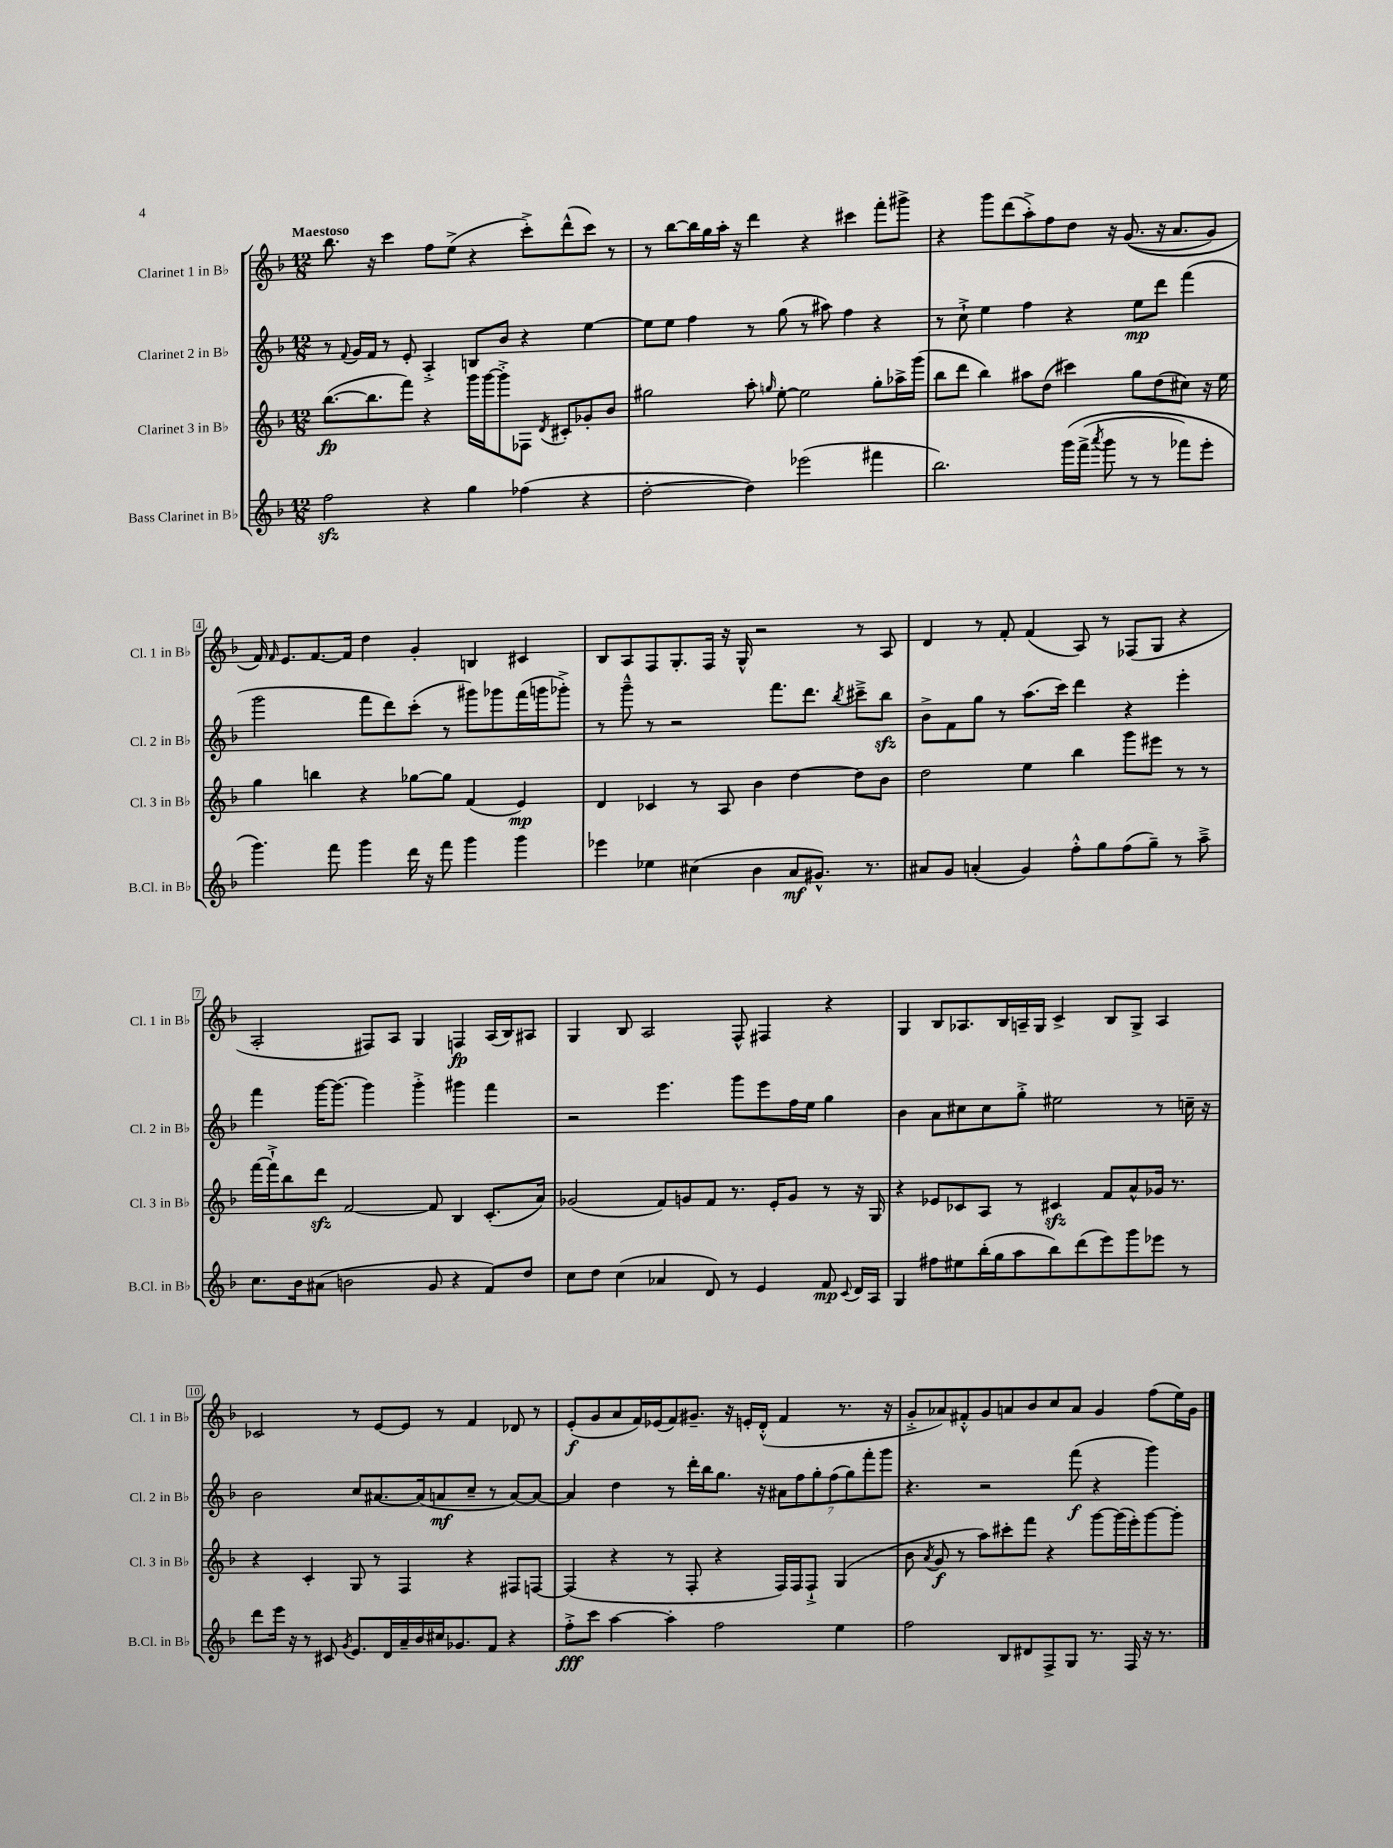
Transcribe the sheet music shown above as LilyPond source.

<<
\new StaffGroup <<
\new Staff = "s0" \with { instrumentName = "Clarinet 1 in Bb" shortInstrumentName = "Cl. 1 in Bb" } {
    \clef treble \key f \major \numericTimeSignature \time 12/8 \tempo "Maestoso"
    \autoBeamOff bes''8. r16 c'''4 f''8[ e''8]->( r4 c'''8[-.->) d'''8-^( c'''8]) r8 |
    r8 bes''8[~ bes''16 g''16 a''16]-. r16 d'''4 r4 cis'''4 f'''8[-. gis'''8]-> |
    r4 g'''8[ d'''8( a''8-.->) f''8 d''8] r16 g'8.(\( r16 a'8.[ g'8]) |
    f'16\) \grace { f'16 } e'8.[ f'8.~ f'16] d''4 g'4-. b4 cis'4 |
    bes8[ a8 f8 g8.-. f16] r16 g16-^ r2 r8 a8 |
    d'4 r8 f'8-. f'4( a8) r8 fes8[( g8] r4 |
    a2-. fis8[) a8] g4 f4\fp a16[( bes16) ais8] |
    g4 bes8 a2 f8-^ fis4 r4 |
    g4 bes8[ aes8. bes16 a16-- g16] c'4-> bes8[ g8]-> a4 |
    ces'2 r8 e'8[~ e'8] r8 f'4 des'8 r8 |
    e'8[-.\f( g'8 a'8 f'16) ees'16( f'8) gis'8.]-- r16 e'16[-. d'16]-.-^( f'4 r8. r16 |
    g'8[-.-> aes'8) fis'8-.-^ g'8 a'8 bes'8 c''8 a'8] g'4 f''8[( e''16) g'16] \bar "|." |
}
\new Staff = "s1" \with { instrumentName = "Clarinet 2 in Bb" shortInstrumentName = "Cl. 2 in Bb" } {
    \clef treble \key f \major \numericTimeSignature \time 12/8
    \autoBeamOff r8 \appoggiatura { f'8 } g'16[ f'16] r8 e'8-. a4-.-> b8[ bes'8] r4 e''4~ |
    e''8[ e''8] f''4 r8 g''8( r8 ais''8) f''4 r4 |
    r8 c''8-!-> e''4 f''4 r4 e''8[\mp d'''8] f'''4( |
    g'''2 f'''8[ d'''8) c'''8]-.( r8 gis'''8[) ges'''8 f'''16( g'''16 ges'''8]-.->) |
    r8 g'''8---^ r8 r2 f'''8.[ d'''8.] \acciaccatura { bes''8 } cis'''8[---> bes''8]\sfz |
    bes'8[-> f'8 g''8] r8 a''8.[( c'''16]) d'''4 r4 e'''4-. |
    f'''4 g'''16[~ g'''8.]~ g'''4 g'''4-.-> gis'''4 f'''4 |
    r2 e'''4. g'''8[ e'''8 f''16 e''16] g''4 |
    bes'4 a'8[ cis''8 cis''8 g''8]-.-> eis''2 r8 c''16-- r16 |
    bes'2 c''8[ ais'8.~ ais'16( a'8\mf c''8]-- r8 a'8[~) a'8]~ |
    a'4 d''4 r8 d'''16[-. bes''16 g''8.] r16 \tuplet 7/4 { ais'8[ f''8 g''8-. f''8( g''8) f'''8-. g'''8] } |
    r4. r2 f'''8\f( r4 g'''4) \bar "|." |
}
\new Staff = "s2" \with { instrumentName = "Clarinet 3 in Bb" shortInstrumentName = "Cl. 3 in Bb" } {
    \clef treble \key f \major \numericTimeSignature \time 12/8
    \autoBeamOff bes''8.[~\fp( bes''8. f'''8]) r4 g'''16[ g'''16~ g'''8-.-> fes8] \acciaccatura { d'8 } cis'8[-. ges'8-. bes'8] |
    gis''2 a''8-. \grace { g''16 } e''8~-. e''2 g''8[-. aes''16-> g'''16]( |
    bes''8[ d'''8] bes''4) ais''8[ d''8]( cis'''4) g''8[ d''8( cis''8]) r16 e''16 |
    g''4 b''4 r4 ges''8[~ ges''8] f'4( e'4\mp) |
    d'4 ces'4 r8 a8 bes'4 d''4~ d''8[ bes'8] |
    d''2 e''4 bes''4 g'''8[ eis'''8] r8 r8 |
    f'''16[~ f'''16-!-> bes''8 d'''8]\sfz f'2~ f'8 bes4 c'8.[-.( a'16]) |
    ges'2( f'8[) g'8 f'8] r8. e'16[-. g'8] r8 r16 g16 |
    r4 ees'8[ ces'8 a8] r8 cis'4\sfz f'8[ a'8-^ ges'16] r8. |
    r4 c'4-. g8 r8 f4 r4 fis8[ f8]~ |
    f4( r4 r8 f8-. r4 f16[) f16 f8]-!-> g4( |
    bes'8 \acciaccatura { a'8 } g'8\f r8 a''8[) cis'''8-. f'''8] r4 g'''8[~ g'''16( e'''16-.) g'''8~ g'''8]-. \bar "|." |
}
\new Staff = "s3" \with { instrumentName = "Bass Clarinet in Bb" shortInstrumentName = "B.Cl. in Bb" } {
    \clef treble \key f \major \numericTimeSignature \time 12/8
    \autoBeamOff f''2\sfz r4 g''4 fes''4( r4 |
    d''2~-. d''4) ees'''2( fis'''4 |
    bes''2.) g'''16[\( f'''16]->( \acciaccatura { a'''8 } g'''8 r8 r8 fes'''8[) e'''8]-. |
    g'''4.\) f'''8 g'''4 d'''16 r16 f'''8 g'''4 g'''4 |
    ees'''4 ees''4 cis''4( bes'4 a'8[\mf gis'8.]-^) r8. |
    ais'8[ g'8] a'4-.( g'4) f''8[-.-^ g''8 f''8( g''8]--) r8 a''8---> |
    c''8.[ bes'16 ais'8]( b'2 g'8 r4 f'8[) d''8] |
    c''8[ d''8] c''4( aes'4 d'8) r8 e'4 f'8\mp \appoggiatura { c'8 } d'16[ a16] |
    g4 fis''8[ eis''8 bes''16-.( g''16 a''8 bes''8) d'''8( e'''8) g'''8 ees'''8] r8 |
    d'''8[ e'''16] r16 r8 cis'8 \acciaccatura { g'8 } e'8.[ d'16 a'16-- bes'16 cis''16 ges'8. f'8] r4 |
    f''8[-.->\fff c'''8] a''4~ a''4-. f''2 e''4 |
    f''2 bes8[ dis'8 f8-> g8] r8. f16 r16 r8. \bar "|." |
}
>>
>>
\layout { \context { \Score \override BarNumber.stencil = #(make-stencil-boxer 0.1 0.3 ly:text-interface::print) } }
